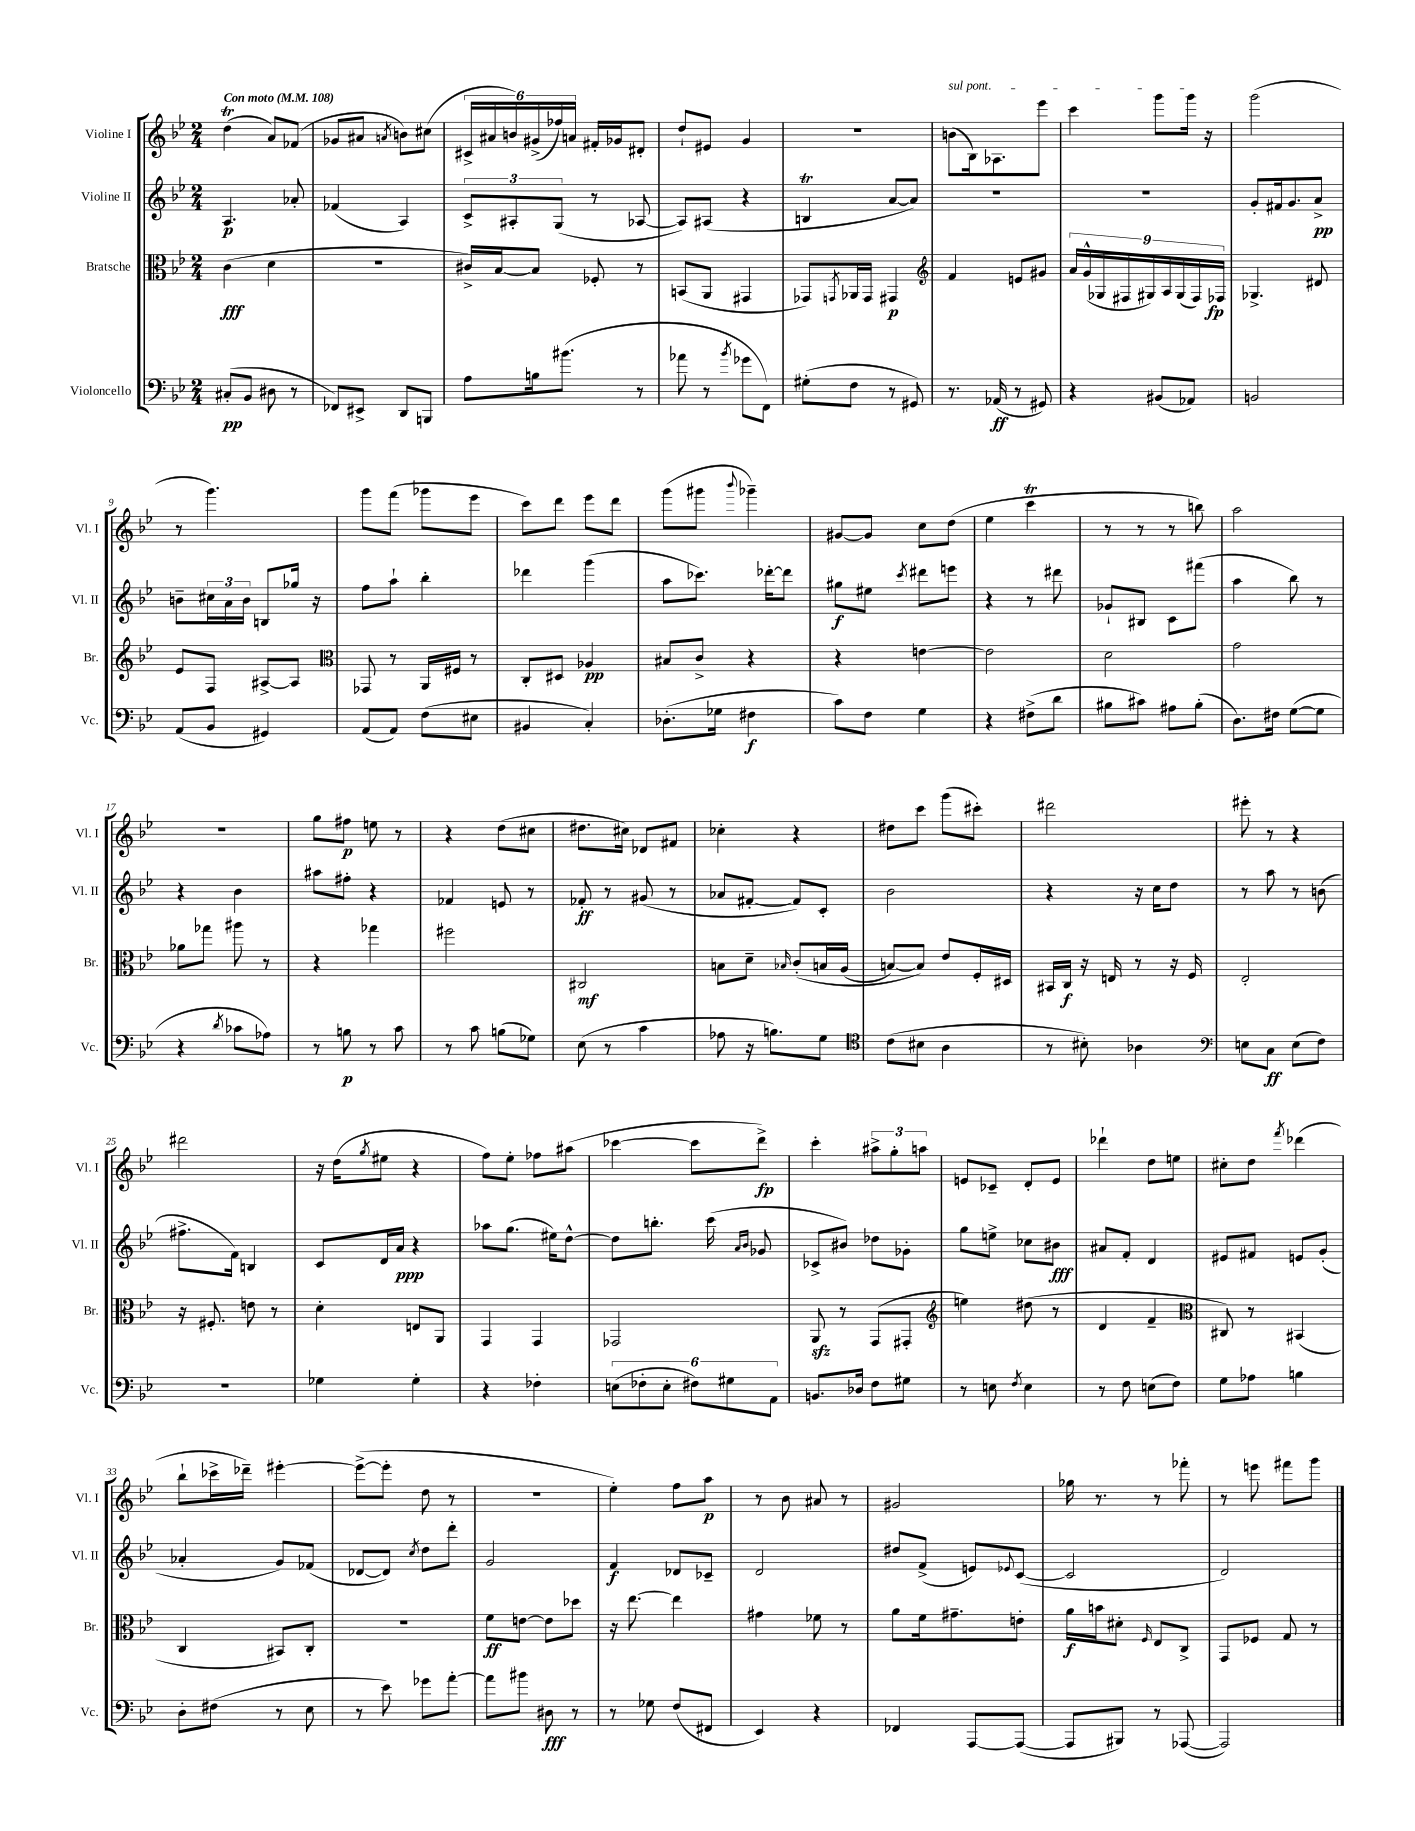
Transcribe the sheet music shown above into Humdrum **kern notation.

**kern	**kern	**kern	**kern
*staff4	*staff3	*staff2	*staff1
*clefF4	*clefC3	*clefG2	*clefG2
*k[b-e-]	*k[b-e-]	*k[b-e-]	*k[b-e-]
*M2/4	*M2/4	*M2/4	*M2/4
*MM108	*MM108	*MM108	*MM108
(8C#'	(4c	4.A	(4dd
8BB-	.	.	.
8D#	4d	.	8a)
8r	.	8a-'	(8f-
=	=	=	=
8FF-)	2r	(4f-	8g-
8EE#^	.	.	8a#
.	.	.	8qa
8DD	.	4A)	8b)
8BBB	.	.	(8cc#
=	=	=	=
8A	16c#^)	12c^	24c#^
.	.	.	24a#
.	[16B-	.	.
.	.	12A#'	24b)
16B	8B-]	.	(24g#^
.	.	(12G	24ff-)
(8.b#	.	.	.
.	.	.	24a
.	8F-'	8r	16f#'
.	.	.	16g-
8r	8r	[8A-	8d#'
=	=	=	=
8a-	(8BB	8A-])	8dd`
8r	8AA	(8A#	8e#
8qb-	.	.	.
8g-	4GG#	4r	4g
8FF)	.	.	.
=	=	=	=
(8G#'	8GG-)	4B	2r
.	8qGG	.	.
8F	16AA-	.	.
.	16GG	.	.
8r	4GG#	[8a	.
8GG#)	.	8a])	.
=	=	=	=
*	*clefG2	*	*
8.r	4f	2r	(8b
.	.	.	16B-)
(16AA-	.	.	8.A-
8r	8e	.	.
8GG#)	8g#	.	8eee-
=	=	=	=
4r	18a	2r	4ccc
.	(18g^^	.	.
.	18G-	.	.
.	18F#	.	.
.	18G#)	.	.
(8BB#	.	.	8ggg
.	18A	.	.
.	(18G#	.	.
8AA-)	.	.	16ggg
.	18F#)	.	.
.	.	.	16r
.	18F-	.	.
=	=	=	=
2BB	4.G-^	8g'	(2ggg
.	.	16f#	.
.	.	8.g	.
.	8d#	8a^	.
=	=	=	=
(8AA	8e-	8b~	8r
8BB-	8F	24cc#	4.ggg)
.	.	24a	.
.	.	24b	.
4GG#)	[8A#^	8B	.
.	8A#]	16gg-	.
.	.	16r	.
=	=	=	=
*	*clefC3	*	*
(8AA	8GG-	8ff	8ggg
8AA)	8r	8aa`	(8fff
(8F	16AA	4bb-'	8ggg-
.	16F#	.	.
8E#	8r	.	8eee-
=	=	=	=
4BB#	8C'	4ddd-	8ccc)
.	8D#	.	8ddd
4C')	4A-	(4ggg	8eee-
.	.	.	8ddd
=	=	=	=
(8.D-'	8B#	8aa	(8ggg
.	8c^	8.ccc-)	8ggg#
16G-	.	.	.
.	.	.	8qqbbb-
4F#	4r	.	4ggg-~)
.	.	[16ddd-'	.
.	.	8ddd-]	.
=	=	=	=
8c)	4r	8gg#	[8g#
8F	.	8ee#	8g#]
.	.	8qccc	.
4G	[4e	8ddd#	8cc
.	.	8eee	(8dd
=	=	=	=
4r	2e]	4r	4ee-
(8F#^	.	8r	4ccc
8d	.	8ddd#	.
=	=	=	=
8B#	2d	8g-`	8r
8c#)	.	8B#	8r
8A#	.	8c	8r
(8B#'	.	(8fff#	8bb)
=	=	=	=
8.D)	2g	4aa	2aa
16F#	.	.	.
([8G	.	8bb-)	.
8G]	.	8r	.
=	=	=	=
4r	8a-	4r	2r
.	8gg-	.	.
8qd	.	.	.
8c-	8aa#	4b-	.
8A-)	8r	.	.
=	=	=	=
8r	4r	8aa#	8gg
8B	.	8ff#'	8ff#
8r	4gg-	4r	8ee
8c	.	.	8r
=	=	=	=
8r	2ff#	4f-	4r
8c	.	.	.
(8B	.	8e	(8dd
8G-)	.	8r	8cc#
=	=	=	=
(8E-	2C#	8f-'	8.dd#
8r	.	8r	.
.	.	.	16cc#)
4c	.	(8g#	8d-
.	.	8r	8f#
=	=	=	=
8A-	8B	8a-	4cc-'
16r	8d~	[8f#'	.
8.B)	.	.	.
.	16qqB-	.	.
.	&(8c'	8f#])	4r
8G	16B	8c'	.
.	(16A	.	.
=	=	=	=
*clefC4	*	*	*
(8c	[8B)	2b-	8dd#
8B#	8B]&)	.	8ccc
4A	8e-	.	(8ggg
.	16F'	.	8ccc#')
.	16D#	.	.
=	=	=	=
8r	16BB#	4r	2ddd#
.	16C	.	.
8B#')	16r	.	.
.	16E	.	.
4A-	8r	16r	.
.	.	16cc	.
.	16r	8dd	.
.	16F	.	.
=	=	=	=
*clefF4	*	*	*
8E	2E-'	8r	8eee#'
8C	.	8aa	8r
(8E	.	8r	4r
8F)	.	(8b	.
=	=	=	=
2r	16r	8.ff#^	2ddd#
.	8.F#'	.	.
.	.	16f)	.
.	8e	4B	.
.	8r	.	.
=	=	=	=
4G-	4d'	8c	16r
.	.	.	(16dd
.	.	.	8qgg
.	.	16d	8ee#
.	.	16a	.
4G-'	8E	4r	4r
.	8AA	.	.
=	=	=	=
4r	4GG	8aa-	8ff)
.	.	(8.gg	8ee-'
4F-'	4GG	.	8ff-
.	.	16ee#)	.
.	.	[8dd^^	(8aa#
=	=	=	=
(12E	2GG-	8dd]	[4ccc-
12F-'	.	.	.
.	.	8.bb'	.
12E'	.	.	.
12F#)	.	.	8ccc-]
.	.	(16ccc	.
12G#	.	.	.
.	.	16qqa	.
.	.	16qqb-	.
.	.	8g-	8ddd^)
12AA	.	.	.
=	=	=	=
8.BB	8AA	8c-^	4ccc'
.	8r	8b#)	.
16D-	.	.	.
8F	(8GG	8dd-	12aa#^
.	.	.	12gg'
8G#	8GG#'	8g-'	.
.	.	.	12aa
=	=	=	=
*	*clefG2	*	*
8r	4ee)	8gg	8e
8E	.	8ee^	8c-~
8qF	.	.	.
4E	(8dd#	8cc-	8d'
.	8r	8b#	8e
=	=	=	=
8r	4d	8a#	4ddd-`
8F	.	8f'	.
(8E	4f~	4d	8dd
8F)	.	.	8ee
=	=	=	=
*	*clefC3	*	*
8G	8C#)	8e#	8cc#'
8A-	8r	8f#	8dd
.	.	.	8qfff
4B	(4BB#	8e	(4ddd-
.	.	(8g'	.
=	=	=	=
8D'	4C	4a-'	8bb-`
(8F#	.	.	16ccc-^
.	.	.	16ddd-~)
8r	8BB#)	8g)	[4eee#'
8E-	8C'	(8f-	.
=	=	=	=
8r	2r	[8d-	(8eee#^_
8e-)	.	8d-])	8eee#']
.	.	8qcc	.
8g-	.	8dd	8dd
[8a'	.	8ddd'	8r
=	=	=	=
8a]	8f	2g	2r
8b#	[8e	.	.
8D#	8e]	.	.
8r	8dd-	.	.
=	=	=	=
8r	16r	4f	4ee-')
.	[8.ee-	.	.
8G-	.	.	.
(8F	4ee-]	8d-	8ff
8FF#	.	8c-~	8aa
=	=	=	=
4EE-)	4g#	2d	8r
.	.	.	8b-
4r	8f-	.	8a#
.	8r	.	8r
=	=	=	=
4FF-	8a	8dd#	2g#
.	16f	(8f^	.
.	8.g#~	.	.
[8AAA	.	8e)	.
.	.	8qqe-	.
(8AAA_	8e'	([8c	.
=	=	=	=
8AAA]	16a	2c]	16gg-
.	16b	.	8.r
8BBB#)	8d#'	.	.
.	16qqF	.	.
8r	8E-	.	8r
([8AAA-	8C^	.	8fff-'
=	=	=	=
2AAA-])	8GG	2d)	8r
.	8F-	.	8eee
.	8G	.	8fff#
.	8r	.	8ggg
==	==	==	==
*-	*-	*-	*-
